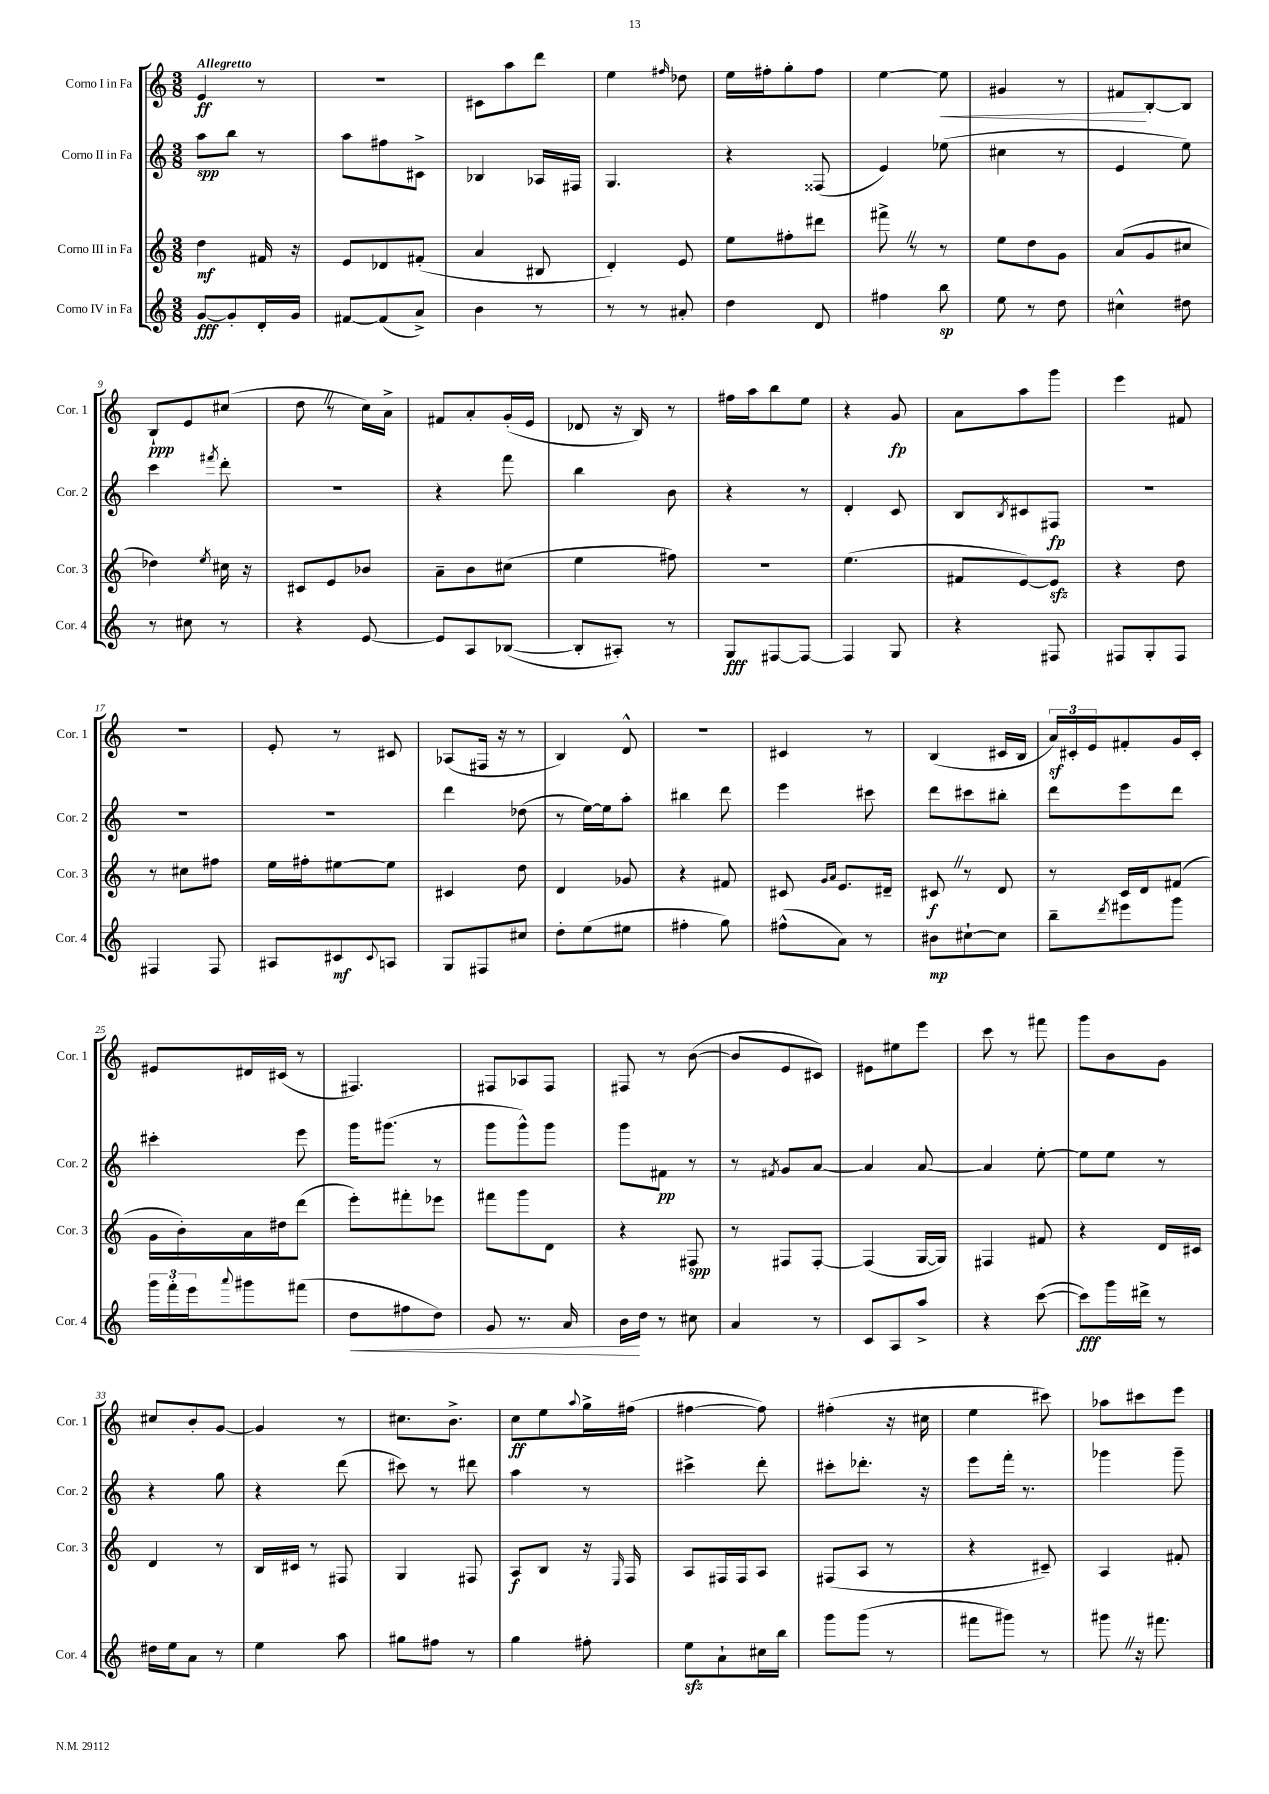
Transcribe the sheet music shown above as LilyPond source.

<<
\new StaffGroup <<
\new Staff = "s0" \with { instrumentName = "Corno I in Fa" shortInstrumentName = "Cor. 1" } {
    \clef treble \key c \major \numericTimeSignature \time 3/8 \tempo "Allegretto"
    e'4\ff r8 |
    R4. |
    cis'8 a''8 d'''8 |
    e''4 \grace { fis''16 } des''8 |
    e''16 fis''16-. g''8-. fis''8 |
    e''4~ e''8\< |
    gis'4 r8 |
    fis'8\! b8~-. b8 |
    b8-!\ppp e'8 cis''8( |
    d''8 \once \override BreathingSign.text = \markup { \musicglyph "scripts.caesura.straight" } \breathe r8 c''16) a'16-> |
    fis'8 a'8-. g'16-.( e'16 |
    des'8 r16 b16) r8 |
    fis''16 a''16 b''8 e''8 |
    r4 g'8\fp |
    a'8 a''8 g'''8 |
    e'''4 fis'8 |
    R4. |
    e'8-. r8 cis'8 |
    aes8( fis16 r16 r8 |
    b4) d'8-^ |
    R4. |
    cis'4 r8 |
    b4( cis'16 b16 |
    \tuplet 3/2 { a'16\sf) cis'16-. e'16 } fis'8-. g'16 cis'16-. |
    eis'8 dis'16 cis'16( r8 |
    fis4.) |
    fis8 aes8 fis8 |
    fis8 r8 b'8~( |
    b'8 e'8 cis'8) |
    eis'8 eis''8 e'''8 |
    c'''8 r8 fis'''8 |
    g'''8 b'8 g'8 |
    cis''8 b'8-. g'8~ |
    g'4 r8 |
    cis''8. b'8.-> |
    c''8\ff e''8 \appoggiatura { a''8 } g''16-> fis''16( |
    fis''4~ fis''8) |
    fis''4-.( r16 cis''16 |
    e''4 cis'''8) |
    aes''8 cis'''8 e'''8 \bar "|." |
}
\new Staff = "s1" \with { instrumentName = "Corno II in Fa" shortInstrumentName = "Cor. 2" } {
    \clef treble \key c \major \numericTimeSignature \time 3/8
    a''8\spp b''8 r8 |
    a''8 fis''8 cis'8-> |
    bes4 aes16 fis16 |
    g4. |
    r4 fisis8( |
    e'4) ees''8( |
    cis''4 r8 |
    e'4 e''8) |
    c'''4 \acciaccatura { fis'''8 } d'''8-. |
    R4. |
    r4 f'''8 |
    b''4 b'8 |
    r4 r8 |
    d'4-. c'8 |
    b8 \acciaccatura { b8 } cis'8 fis8\fp |
    R4. |
    R4. |
    R4. |
    d'''4 des''8( |
    r8 e''16~) e''16 a''8-. |
    bis''4 d'''8 |
    e'''4 cis'''8 |
    d'''8 cis'''8 bis''8-. |
    d'''8 e'''8 d'''8 |
    cis'''4-. e'''8 |
    g'''16 gis'''8.( r8 |
    g'''8 g'''8-^) g'''8 |
    g'''8 fis'8\pp r8 |
    r8 \acciaccatura { fis'8 } g'8 a'8~ |
    a'4 a'8~ |
    a'4 e''8~-. |
    e''8 e''8 r8 |
    r4 g''8 |
    r4 d'''8( |
    cis'''8) r8 dis'''8 |
    a''4 r8 |
    cis'''4-> d'''8-. |
    cis'''8-. des'''8.-. r16 |
    e'''8 f'''16-. r8. |
    ges'''4 ges'''8-- \bar "|." |
}
\new Staff = "s2" \with { instrumentName = "Corno III in Fa" shortInstrumentName = "Cor. 3" } {
    \clef treble \key c \major \numericTimeSignature \time 3/8
    d''4\mf fis'16 r16 |
    e'8 des'8 fis'8-.( |
    a'4 bis8 |
    d'4-.) e'8 |
    e''8 fis''8-. dis'''8 |
    fis'''8-> \once \override BreathingSign.text = \markup { \musicglyph "scripts.caesura.straight" } \breathe r8 r8 |
    e''8 d''8 g'8 |
    a'8( g'8 cis''8 |
    des''4) \acciaccatura { e''8 } cis''16 r16 |
    cis'8 e'8 bes'8 |
    a'8-- b'8 cis''8( |
    e''4 fis''8) |
    R4. |
    e''4.( |
    fis'8 e'8~) e'8\sfz |
    r4 d''8 |
    r8 cis''8 fis''8 |
    e''16 fis''16-. eis''8~ eis''8 |
    cis'4 d''8 |
    d'4 ges'8 |
    r4 fis'8 |
    cis'8 \grace { g'16 a'16 } e'8. dis'16-- |
    cis'8\f \once \override BreathingSign.text = \markup { \musicglyph "scripts.caesura.straight" } \breathe r8 d'8 |
    r8 c'16 d'16 fis'8( |
    g'16 b'16-.) a'16 dis''16 d'''8( |
    e'''8-.) fis'''8-. ees'''8 |
    fis'''8 g'''8 d'8 |
    r4 fis8\spp |
    r8 fis8 fis8~-. |
    fis4( g16~ g16) |
    fis4 fis'8 |
    r4 d'16 cis'16 |
    d'4 r8 |
    b16 cis'16 r8 fis8 |
    g4 fis8 |
    a8\f b8 r16 \grace { e16 } f16 |
    a8 fis16 fis16 a8 |
    fis8( a8 r8 |
    r4 cis'8--) |
    a4 fis'8-. \bar "|." |
}
\new Staff = "s3" \with { instrumentName = "Corno IV in Fa" shortInstrumentName = "Cor. 4" } {
    \clef treble \key c \major \numericTimeSignature \time 3/8
    g'8~\fff g'8-. d'16-. g'16 |
    fis'8~ fis'8( a'8->) |
    b'4 r8 |
    r8 r8 ais'8-. |
    d''4 d'8 |
    fis''4 b''8\sp |
    e''8 r8 d''8 |
    cis''4-^ dis''8 |
    r8 cis''8 r8 |
    r4 e'8~ |
    e'8 a8 bes8~( |
    bes8-. ais8-.) r8 |
    g8\fff fis8~ fis8~ |
    fis4 g8 |
    r4 fis8 |
    fis8 g8-. fis8 |
    fis4 fis8 |
    ais8 cis'8\mf \appoggiatura { cis'8 } a8 |
    g8 fis8 cis''8 |
    d''8-. e''8( eis''8 |
    fis''4-. g''8) |
    fis''8-^( a'8) r8 |
    bis'8\mp cis''8~-! cis''8 |
    b''8-- \acciaccatura { d'''8 } eis'''8 g'''8 |
    \tuplet 3/2 { g'''16 f'''16-. e'''16 } \appoggiatura { a'''8 } gis'''8 fis'''8( |
    d''8\< fis''8 d''8) |
    g'8 r8. a'16 |
    b'16\! d''16 r8 cis''8 |
    a'4 r8 |
    c'8 a8 a''8-> |
    r4 c'''8~( |
    c'''8\fff) g'''16 dis'''16-> r8 |
    dis''16 e''16 a'8 r8 |
    e''4 a''8 |
    gis''8 fis''8 r8 |
    g''4 fis''8-. |
    e''8\sfz a'8-! cis''16 b''16 |
    g'''8 g'''8( r8 |
    fis'''8 gis'''8) r8 |
    gis'''8 \once \override BreathingSign.text = \markup { \musicglyph "scripts.caesura.straight" } \breathe r16 fis'''8. \bar "|." |
}
>>
>>
